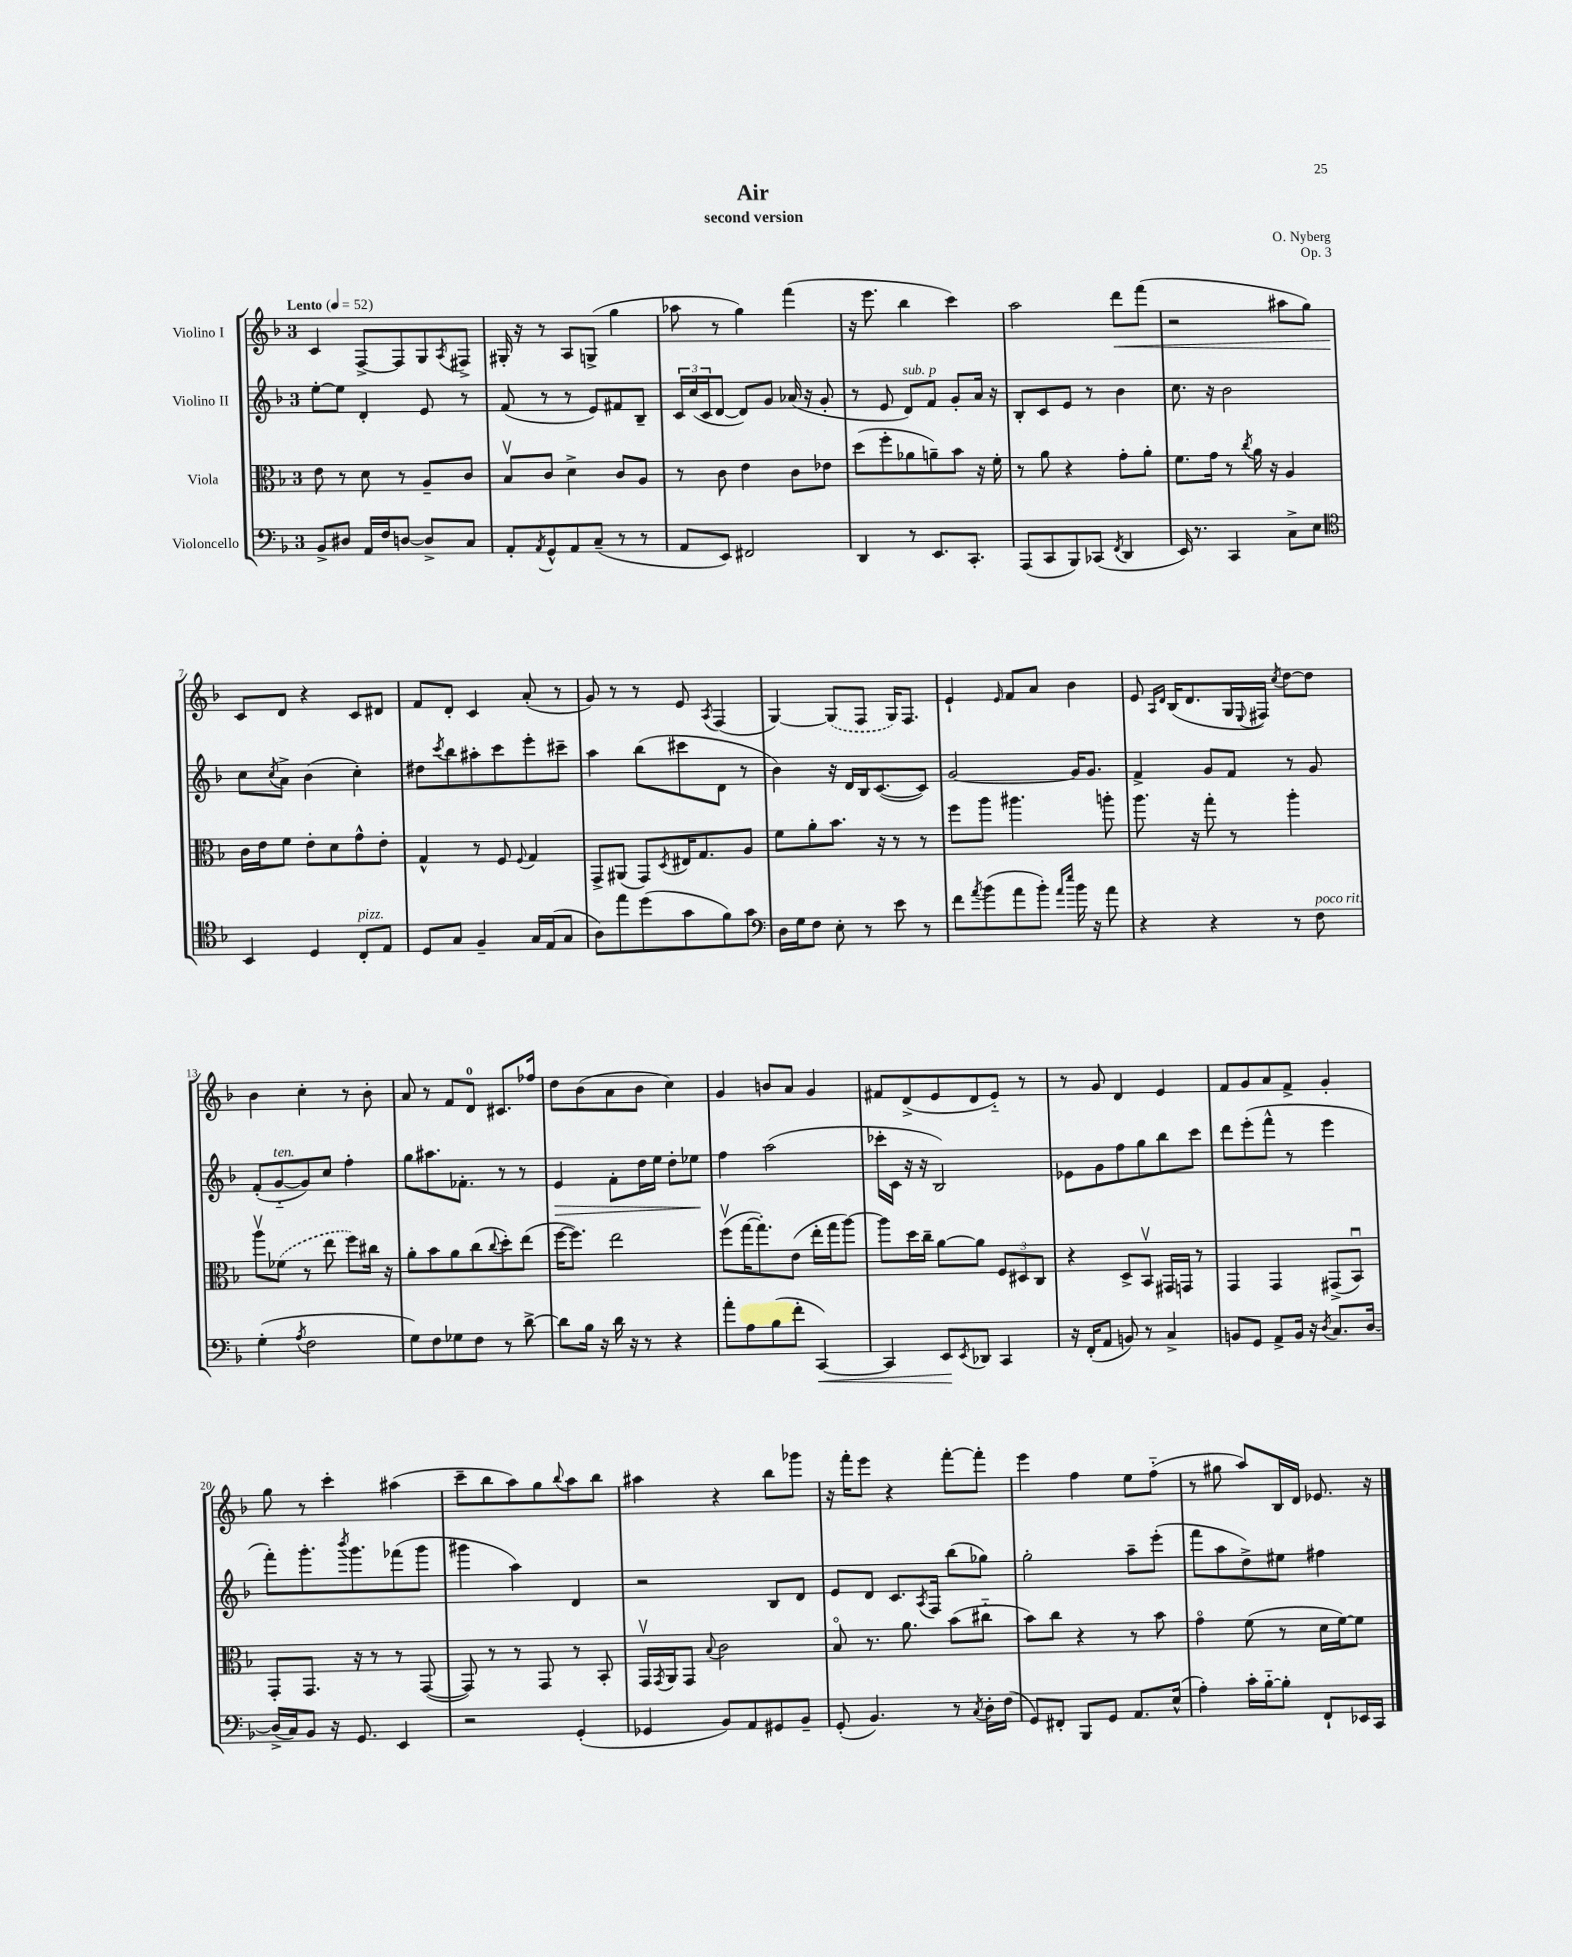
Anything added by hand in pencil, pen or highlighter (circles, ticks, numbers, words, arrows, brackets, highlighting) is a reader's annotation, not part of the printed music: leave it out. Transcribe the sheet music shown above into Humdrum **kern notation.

**kern	**dynam	**kern	**kern	**dynam	**kern	**dynam
*part4	*part4	*part3	*part2	*part2	*part1	*part1
*staff4	*staff4	*staff3	*staff2	*staff2	*staff1	*staff1
*I"Violoncello	*	*I"Viola	*I"Violino II	*	*I"Violino I	*
*clefF4	*	*clefC3	*clefG2	*	*clefG2	*
*k[b-]	*	*k[b-]	*k[b-]	*	*k[b-]	*
*M3/4	*	*M3/4	*M3/4	*	*M3/4	*
*MM52	*	*MM52	*MM52	*	*MM52	*
=1	=1	=1	=1	=1	=1	=1
!	!	!	!	!	!LO:TX:a:B:t=Lento	!
8BB-^/L	.	8e\	[8ee'\L	.	4c/	.
8D#X/J	.	8r	8ee\J]	.	.	.
16AA/LL	.	8d\	4d'/	.	[8F^/L	.
16F/J	.	.	.	.	.	.
[8Dn/J	.	8r	.	.	8F/]	.
8D^/L]	.	8A~/L	8e/	.	8G/	.
.	.	.	.	.	8qA/	.
8C/J	.	8c/J	8r	.	8F#X^/J	.
=2	=2	=2	=2	=2	=2	=2
8AA'/L	.	8B-v/L	(8f/	.	16G#X'/	.
.	.	.	.	.	16r	.
8qAA/	.	.	.	.	.	.
8GG^^/	.	8c/J	8r	.	8r	.
8AA/	.	4d^\	8r	.	8A/L	.
(8C~/J	.	.	8e/L)	.	(8Gn^/J	.
8r	.	8c/L	8f#X/	.	4gg\	.
8r	.	8A/J	8B-~/J	.	.	.
=3	=3	=3	=3	=3	=3	=3
8AA/L	.	8r	24c/LL	.	8aa-X\	.
.	.	.	(24cc/	.	.	.
.	.	.	24c/J	.	.	.
8EE/J)	.	8c\	[8d/J	.	8r	.
2FF#X/	.	4e\	8d/L])	.	4gg\)	.
.	.	.	8g/J	.	.	.
.	.	8c\L	(16a-X/	.	(4fff\	.
.	.	.	16r	.	.	.
.	.	8e-X\J	8g'/	.	.	.
=4	=4	=4	=4	=4	=4	=4
4DD/	.	(8dd\L	8r	.	16r	.
.	.	.	.	.	8.eee\	.
.	.	8ff'\	8e/	.	.	.
!	!	!	!LO:TX:a:i:t=sub. p	!	!	!
8r	.	8a-X\	8d/L)	.	4bb-\	.
8.EE/L	.	8an~\)	8f/J	.	.	.
.	.	8b-\J	8g'/L	.	4ccc\)	.
8.CC'/J	.	.	.	.	.	.
.	.	16r	16a/Jk	.	.	.
.	.	16f'\	16r	.	.	.
=5	=5	=5	=5	=5	=5	=5
(8AAA/L	.	8r	8B-'/L	.	2aa\	.
8CC/	.	8a\	8c/	.	.	.
8BBB-/)	.	4r	8e/J	.	.	.
(8CC-X/J	.	.	8r	.	.	.
8qFF/	.	.	.	.	.	.
!	!	!	!	!	!	!LO:HP:b
4DD/	.	8g'\L	4b-\	.	8ddd\L	<
.	.	8a'\J	.	.	(8fff\J	.
=6	=6	=6	=6	=6	=6	=6
16EE/)	.	8.f\L	8.cc\	.	2r	.
8.r	.	.	.	.	.	.
.	.	16g\Jk	16r	.	.	.
4CC/	.	8r	2b-\	.	.	.
.	.	8qcc/	.	.	.	.
.	.	16a\	.	.	.	.
.	.	16r	.	.	.	.
8C^\L	.	4A/	.	.	8aa#X\L	.
8E\J	.	.	.	.	8gg\J)	.
!!LO:LB:g=z
=7	=7	=7	=7	=7	=7	=7
*clefC4	*	*	*	*	*	*
4BB-/	.	16c\LL	8cc\L	.	8c/L	.
.	.	16e\J	.	.	.	.
.	.	.	8qcc/	.	.	.
.	.	8f\J	8a^\J	.	8d/J	[
4D/	.	8e'\L	(4b-\	.	4r	.
.	.	8d\	.	.	.	.
!LO:TX:a:i:t=pizz.	!	!	!	!	!	!
8C'/L	.	8g^^\	4cc'\)	.	8c/L	.
8E/J	.	8e'\J	.	.	8d#X/J	.
=8	=8	=8	=8	=8	=8	=8
8D/L	.	4G^^/	8dd#X\L	.	8f/L	.
.	.	.	8qccc/	.	.	.
8G/J	.	.	8bb-\	.	8d'/J	.
4F~/	.	8r	8aa#X'\	.	4c/	.
.	.	8F/	8ccc\	.	.	.
.	.	8qqF/	.	.	.	.
16G/LL	.	4G/	8eee'\	.	(8a'/	.
(16E/J	.	.	.	.	.	.
8G/J	.	.	8ccc#X~\J	.	8r	.
=9	=9	=9	=9	=9	=9	=9
8A\L)	.	8GG^/L	4aa\	.	8g/)	.
8ee\	.	(8AA#X/J	.	.	8r	.
(8dd\	.	8GG/L)	(8bb-\L	.	8r	.
.	.	8qD/	.	.	.	.
8g\	.	16E#X/K	8ccc#X\	.	8e/	.
.	.	8.G/	.	.	.	.
.	.	.	.	.	8qA/	.
8f\)	.	.	8d\J	.	(4F/	.
8g\J	.	8A/J	8r	.	.	.
=10	=10	=10	=10	=10	=10	=10
*clefF4	*	*	*	*	*	*
16D\LL	.	8f\L	4b-\)	.	[4G/)	.
16G\J	.	.	.	.	.	.
8F\J	.	8a'\	.	.	.	.
8E'\	.	8.b-\J	16r	.	(8G/L]	.
.	.	.	16d/LL	.	.	.
8r	.	.	16B-/J	.	8F/J	.
.	.	16r	([8.c/	.	.	.
8e\	.	8r	.	.	16G/KL)	.
.	.	.	.	.	8.F/J	.
8r	.	8r	8c/J])	.	.	.
=11	=11	=11	=11	=11	=11	=11
8f\L	.	8ff\L	[2g/	.	4e`/	.
8qa/	.	.	.	.	.	.
(8b-\	.	8aa\J	.	.	.	.
.	.	.	.	.	16qqe/	.
8a\	.	4.aa#X\	.	.	8f/L	.
8b-'\J)	.	.	.	.	8a/J	.
16qqa/LL	.	.	.	.	.	.
16qqee/JJ	.	.	.	.	.	.
16b-\	.	.	16g/KL]	.	4b-\	.
16r	.	.	8.g/J	.	.	.
8a\	.	8aan'\	.	.	.	.
=12	=12	=12	=12	=12	=12	=12
4r	.	8.aa\	4f^/	.	8e/	.
.	.	.	.	.	16qqA/LL	.
.	.	.	.	.	16qqd/JJ	.
.	.	.	.	.	(16B-/KL	.
.	.	16r	.	.	8.d/	.
4r	.	8gg'\	8g/L	.	.	.
.	.	8r	8f/J	.	16G/L	.
.	.	.	.	.	8qqE/	.
.	.	.	.	.	16F#X/JJ)	.
.	.	.	.	.	8qcc/	.
8r	.	4aa'\	8r	.	[8dd\L	.
!LO:TX:a:i:t=poco rit.	!	!	!	!	!	!
8F\	.	.	8g/	.	8dd\J]	.
!!LO:LB:g=z
=13	=13	=13	=13	=13	=13	=13
(4G'\	.	8aav\L	(8f'/L	.	4b-\	.
!	!	!	!LO:TX:a:i:t=ten.	!	!	!
.	.	(8f-X\J	[8g/	.	.	.
8qA/	.	.	.	.	.	.
2F\	.	8r	8g/])	.	4cc'\	.
.	.	8ee\	8cc/J	.	.	.
.	.	8ff\L)	4ff'\	.	8r	.
.	.	16cc#X\Jk	.	.	8b-'\	.
.	.	16r	.	.	.	.
=14	=14	=14	=14	=14	=14	=14
8G\L)	.	8a'\L	8gg\L	.	8a/	.
8F\	.	8b-\	8.aa#X\	.	8r	.
8G-X\	.	8a\	.	.	8f/L	.
.	.	.	8.f-X'\J	.	.	.
8F\J	.	(8cc\	.	.	8d/J	.
.	.	8qqcc/	.	.	.	.
8r	.	8dd'\)	8r	.	8.c#X/L	.
[8d^\	.	(8ee\J	8r	.	.	.
.	.	.	.	.	16ff-X/Jk	.
=15	=15	=15	=15	=15	=15	=15
!	!	!	!	!LO:HP:b	!	!
8d\L]	.	[16ff\KL	4e/	>	8dd\L	.
.	.	8.ff\J])	.	.	.	.
16B-\Jk	.	.	.	.	(8b-\	.
16r	.	.	.	.	.	.
16d\	.	2ee\	8f'\L	.	8a\	.
16r	.	.	.	.	.	.
8r	.	.	16dd\L	.	8b-\J	.
.	.	.	16ee\JJ	.	.	.
4r	.	.	8dd'\L	.	4cc\)	.
.	.	.	8ee-X\J	.	.	.
.	.	.	.	]	.	.
=16	=16	=16	=16	=16	=16	=16
8a'\L	.	(8ffv\L	4ff\	.	4g/	.
8A\	.	[16gg\K	.	.	.	.
.	.	8.gg'\])	.	.	.	.
(8B-\	.	.	(2aa\	.	8bn/L	.
8f'\J	.	(8e\J	.	.	8a/J	.
!	!LO:HP:b	!	!	!	!	!
[4CC/)	<	16ee'\LL	.	.	4g/	.
.	.	16gg\J	.	.	.	.
.	.	[8aa\J)	.	.	.	.
=17	=17	=17	=17	=17	=17	=17
4CC/]	.	8aa\L]	16ccc-X'\LL	.	8f#X/L	.
.	.	.	16c\JJ	.	.	.
.	.	16dd\L	16r	.	(8d^/	.
.	.	16cc~\JJ	16r	.	.	.
8EE/L	.	[8a\L	2B-/)	.	8e/	.
8qEE/	.	.	.	.	.	.
8DD-X/J	[	8a\J]	.	.	8d/	.
4CC/	.	12F/L	.	.	8e/J)	.
.	.	12D#X/	.	.	.	.
.	.	.	.	.	8r	.
.	.	12C/J	.	.	.	.
=18	=18	=18	=18	=18	=18	=18
16r	.	4r	8e-X\L	.	8r	.
(16FF'/KL	.	.	.	.	.	.
8AA/J	.	.	8g\	.	8g/	.
8BBn/)	.	8D^/L	8ff\	.	4d/	.
8r	.	8BB-v/J	8gg\	.	.	.
4C^/	.	16GG#X/LL	8bb-\	.	4e/	.
.	.	16GGn/JJ	.	.	.	.
.	.	8r	8ccc\J	.	.	.
=19	=19	=19	=19	=19	=19	=19
8BBn/L	.	4GG/	8ddd\L	.	8f/L	.
8GG/J	.	.	(8eee'\	.	8g/	.
8AA^/L	.	4GG/	8fff^^\J	.	8a/	.
16BB/Jk	.	.	8r	.	8f^/J	.
16r	.	.	.	.	.	.
8qD/	.	.	.	.	.	.
8.C/L	.	(8GG#X^/L	4eee\	.	4g'/	.
.	.	8BB-u/J)	.	.	.	.
[16D/Jk	.	.	.	.	.	.
!!LO:LB:g=z
=20	=20	=20	=20	=20	=20	=20
(16D^/LL]	.	8GG'/L	8fff'\L)	.	8gg\	.
16C/J)	.	.	.	.	.	.
8BB-/J	.	8.GG/J	8.ggg'\	.	8r	.
16r	.	.	.	.	4ccc'\	.
.	.	.	8qbbb-/	.	.	.
8.GG/	.	16r	8.ggg\	.	.	.
.	.	8r	.	.	.	.
4EE/	.	8r	(8fff-X\	.	(4aa#X\	.
.	.	([8GG/	8ggg\J	.	.	.
=21	=21	=21	=21	=21	=21	=21
2r	.	8GG/])	4ggg#X\	.	8ccc~\L	.
.	.	8r	.	.	8bb-\	.
.	.	8r	4aa\)	.	8aa\)	.
.	.	8GG/	.	.	8gg\	.
.	.	.	.	.	8qqbb-/	.
(4GG'/	.	8r	4d/	.	8aa\	.
.	.	8BB-'/	.	.	8bb-\J	.
=22	=22	=22	=22	=22	=22	=22
4GG-X/	.	16GGv/LL	2r	.	4aa#X\	.
.	.	8qGG/	.	.	.	.
.	.	16AA/J	.	.	.	.
.	.	8GG/J	.	.	.	.
.	.	8qqB-/	.	.	.	.
8BB-/L)	.	2c\	.	.	4r	.
8AA/	.	.	.	.	.	.
8GG#X/	.	.	8B-/L	.	8bb-\L	.
8BB-~/J	.	.	8d/J	.	8ggg-X\J	.
=23	=23	=23	=23	=23	=23	=23
(8GG'/	.	8B-/	8e/L	.	16r	.
.	.	.	.	.	16fff'\KL	.
4.BB-/)	.	8.r	8d/J	.	8eee\J	.
.	.	.	8.c/L	.	4r	.
.	.	8.a\	.	.	.	.
.	.	.	8qA/	.	.	.
.	.	.	16F/Jk	.	.	.
8r	.	(8b-\L	(8bb-\L	.	[8fff'\L	.
8qC/	.	.	.	.	.	.
16D'\LL	.	8cc#X\J	8gg-X\J)	.	8fff'\J]	.
(16F\JJ	.	.	.	.	.	.
=24	=24	=24	=24	=24	=24	=24
8GG/L)	.	8b-\L)	2gg'\	.	4eee\	.
8FF#X'/J	.	8cc\J	.	.	.	.
8BBB-/L	.	4r	.	.	4ff\	.
8GG/J	.	.	.	.	.	.
8.AA/L	.	8r	8aa~\L	.	8ee\L	.
.	.	8b-\	(8eee'\J	.	(8ff\J	.
(16E^^/Jk	.	.	.	.	.	.
=25	=25	=25	=25	=25	=25	=25
4A'\)	.	4g\	8fff\L	.	8r	.
.	.	.	8aa\	.	8gg#X\	.
16c'\LL	.	(8f\	8dd^\)	.	8aa/L)	.
[16B-\J	.	.	.	.	.	.
8B-'\J]	.	8r	8ee#X\J	.	16B-/L	.
.	.	.	.	.	16d/JJ	.
8FF`/L	.	16d\LL	4ff#X\	.	8.e-X/	.
.	.	[16f\J)	.	.	.	.
16EE-X/L	.	8f\J]	.	.	.	.
16CC/JJ	.	.	.	.	16r	.
==	==	==	==	==	==	==
*-	*-	*-	*-	*-	*-	*-
